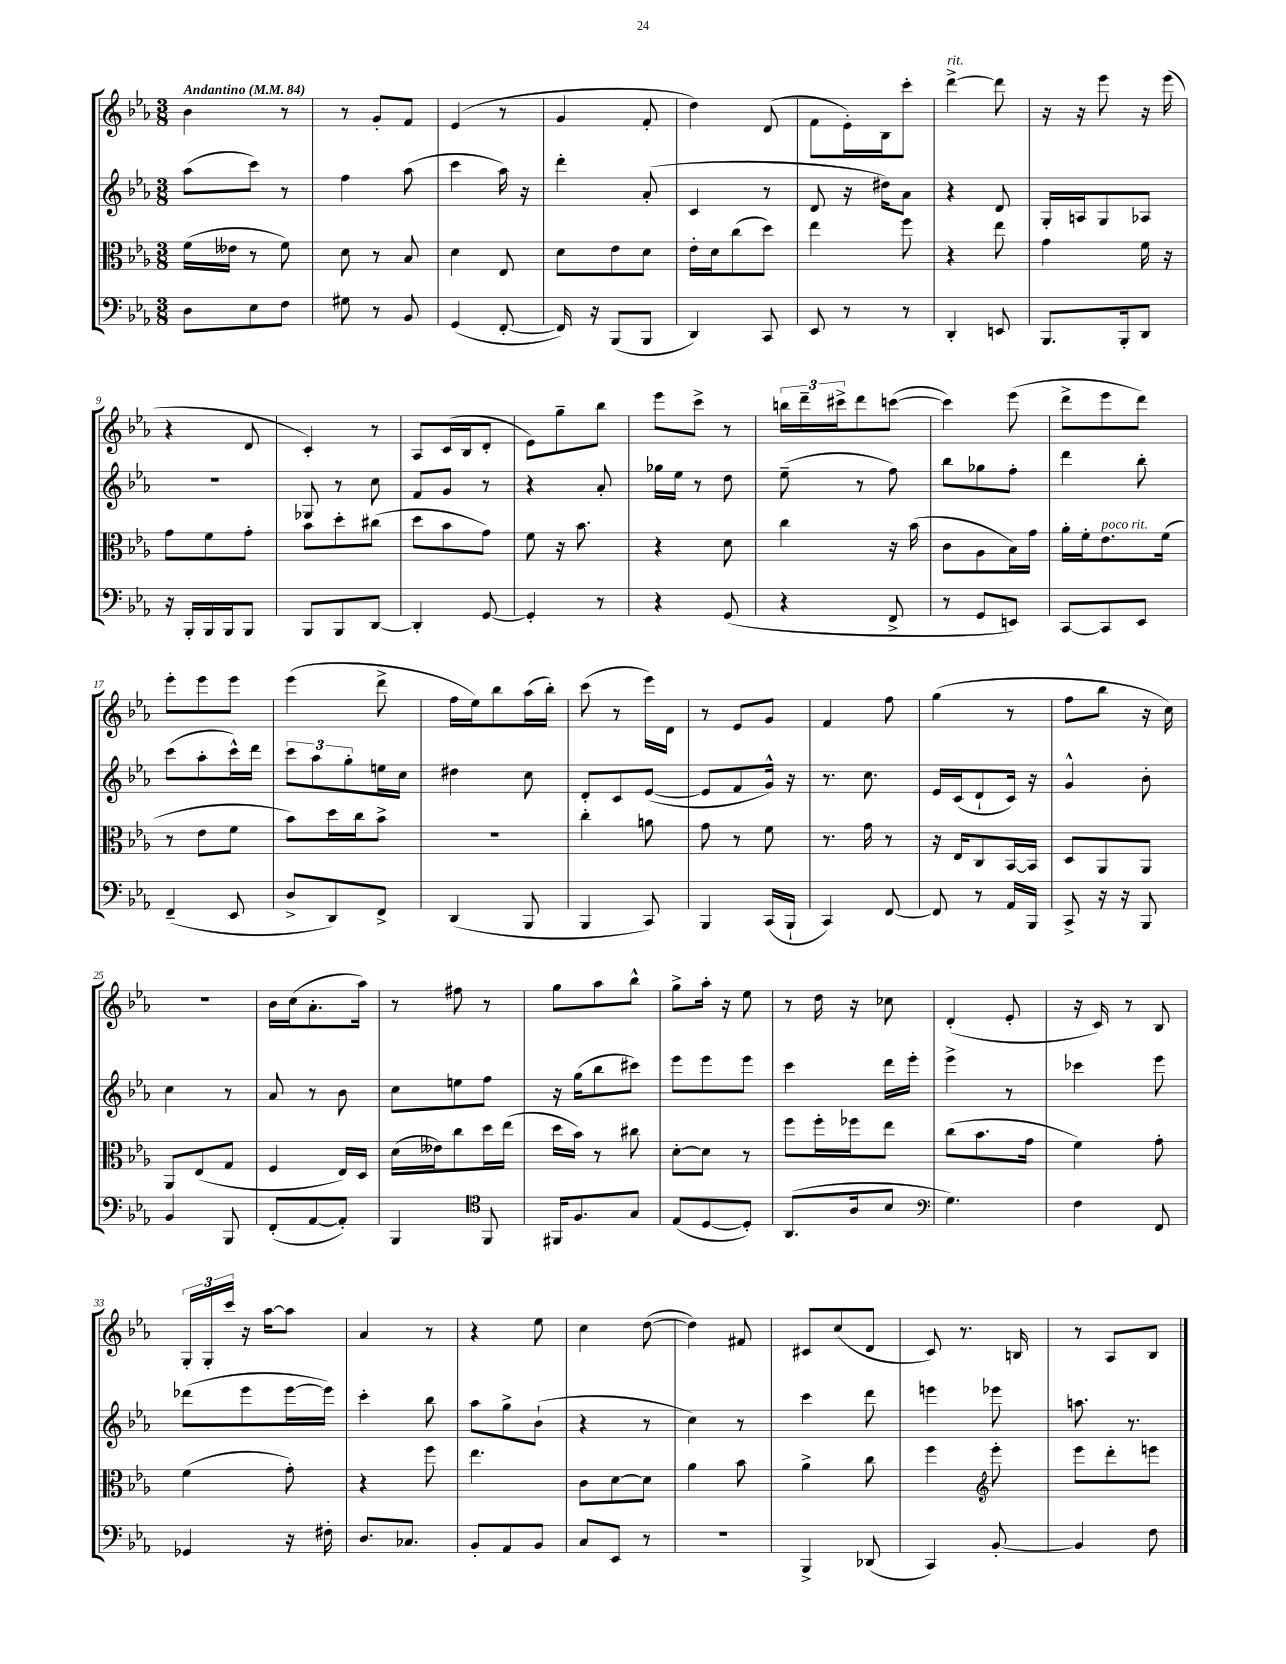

**kern	**kern	**kern	**kern
*staff4	*staff3	*staff2	*staff1
*clefF4	*clefC3	*clefG2	*clefG2
*k[b-e-a-]	*k[b-e-a-]	*k[b-e-a-]	*k[b-e-a-]
*M3/8	*M3/8	*M3/8	*M3/8
*MM84	*MM84	*MM84	*MM84
8D\L	(16f\LL	(8aa-\L	4b-\
.	16e--\JJ	.	.
8E-\	8r	8ccc\J)	.
8F\J	8f\)	8r	8r
=	=	=	=
8G#\	8d\	4ff\	8r
8r	8r	.	8g'/L
8BB-/	8B-/	(8aa-\	8f/J
=	=	=	=
(4GG/	4d\	4ccc\	(4e-/
[8FF'/	8E-/	16aa-\)	8r
.	.	16r	.
=	=	=	=
16FF/])	8d\L	4ddd'\	4g/
16r	.	.	.
(8BBB-/L	8e-\	.	.
8BBB-/J	8d\J	(8a-'/	8f'/
=	=	=	=
4DD/)	16e-'\LL	4c/	4dd\)
.	16d\J	.	.
.	(8cc\	.	.
8CC/	8dd\J)	8r	(8d/
=	=	=	=
8EE-/	4ee-\	8d/	8f\L
8r	.	16r	16e-'\L)
.	.	16dd#\LK)	16B-\J
8r	8ff\	8a-\J	8ccc'\J
=	=	=	=
4DD'/	4r	4r	[4ddd^\
8EE/	8ee-\	8d/	8ddd\]
=	=	=	=
8.BBB-/L	4g\	16G'/LL	16r
.	.	16A/J	16r
.	.	8G/	8eee-\
16BBB-'/k	.	.	.
8DD/J	16f\	8A-/J	16r
.	16r	.	(16eee-\
=	=	=	=
16r	8g\L	4.r	4r
16BBB-'/LL	.	.	.
16BBB-/	8f\	.	.
16BBB-/J	.	.	.
8BBB-/J	8g'\J	.	8d/
=	=	=	=
8BBB-/L	8b-\L	8G-/	4c'/)
8BBB-/	8dd'\	8r	.
[8DD/J	(8cc#\J	8cc\	8r
=	=	=	=
4DD'/]	8dd\L	8f/L	8A-/L
.	8b-\	8g/J	(16c/L
.	.	.	16B-/J
[8GG/	8g\J)	8r	8d'/J
=	=	=	=
4GG'/]	8f\	4r	8e-\L)
.	16r	.	8gg~\
.	8.b-\	.	.
8r	.	8a-'/	8bb-\J
=	=	=	=
4r	4r	16gg-\LL	8eee-\L
.	.	16ee-\JJ	.
.	.	8r	8ccc^\J
(8GG/	8d\	8dd\	8r
=	=	=	=
4r	4cc\	(8ee-~\	24bb\LL
.	.	.	24ddd~\
.	.	.	24ccc#^\J
.	.	8r	8ddd\
8FF^/	16r	8ff\)	([8ccc\J
.	(16b-\	.	.
=	=	=	=
8r	8c\L	8bb-\L	4ccc\])
8GG/L	8A-\	8gg-\	.
8EE/J)	16B-\L)	8ff'\J	(8eee-\
.	16g\JJ	.	.
=	=	=	=
[8CC/L	16a-'\LL	4ddd\	8ddd^\L
.	16f'\J	.	.
8CC/]	8.e-\	.	8eee-\
8EE-/J	.	8bb-'\	8ddd\J)
.	(16f\Jk	.	.
=	=	=	=
(4FF~/	8r	(8ccc\L	8eee-'\L
.	8e-\L	8aa-'\	8eee-\
8EE-/	8f\J	16ccc^^\L)	8eee-\J
.	.	16ddd\JJ	.
=	=	=	=
8D^/L	8b-\L)	12ccc\L	(4eee-\
.	.	12aa-\	.
8DD/)	16dd\L	.	.
.	.	12gg'\	.
.	16cc\J	.	.
8FF^/J	8b-^\J	16ee\L	8ddd^\
.	.	16cc\JJ	.
=	=	=	=
(4DD/	4.r	4dd#\	16ff\LL
.	.	.	16ee-\J)
.	.	.	8bb-\
8BBB-/	.	8cc\	(16aa-\L
.	.	.	16bb-'\JJ)
=	=	=	=
4BBB-/	4cc'\	8d'/L	(8ccc\
.	.	8c/	8r
8CC/)	8a\	([8e-/J	16eee-\LL)
.	.	.	16d\JJ
=	=	=	=
4BBB-/	8g\	8e-/]L	8r
.	8r	8f/	8e-/L
(16CC/LL	8f\	16g^^/Jk)	8g/J
16BBB-`/JJ	.	16r	.
=	=	=	=
4CC/)	8.r	8.r	4f/
.	16g\	8.cc\	.
[8FF/	8r	.	8ff\
=	=	=	=
8FF/]	16r	16e-/LL	(4gg\
.	16E-/LK	(16c/J	.
8r	8C/	8d`/	.
16AA-/LL	[16BB-/L	16c/Jk)	8r
16BBB-/JJ	16BB-/]JJ	16r	.
=	=	=	=
8CC^/	8D/L	4g^^/	8ff\L
16r	8AA-/	.	8bb-\J
16r	.	.	.
8BBB-/	8AA-/J	8b-'\	16r
.	.	.	16cc\)
=	=	=	=
4BB-/	8AA-/L	4cc\	4.r
.	(8E-/	.	.
8BBB-/	8G/J	8r	.
=	=	=	=
(8FF'/L	4F/	8a-/	16b-\LL
.	.	.	(16cc\J
[8AA-/	.	8r	8.a-'\
8AA-'/]J)	16E-/LL)	8b-\	.
.	16D/JJ	.	16aa-\Jk)
=	=	=	=
4BBB-/	(16d\LL	8cc\L	8r
.	16e--\J)	.	.
.	8cc\	8ee\	8ff#\
*clefC4	*	*	*
8FF/	16dd\L	8ff\J	8r
.	(16ee-\JJ	.	.
=	=	=	=
16FF#/LK	16dd\LL	16r	8gg\L
8.F/	16b-\JJ)	(16gg\LK	.
.	8r	8bb-\	8aa-\
8G/J	8cc#\	8ccc#\J)	8bb-^^\J
=	=	=	=
(8E-/L	[8d'\L	8eee-\L	8gg^\L
[8D/	8d\]J	8eee-\	16aa-'\Jk
.	.	.	16r
8D'/]J)	8r	8eee-\J	8ee-\
=	=	=	=
(8.AA-/L	8ff\L	4ccc\	8r
.	16ff'\L	.	16dd\
16A-/k	16ff-\J	.	16r
8B-/J	8ee-\J	16ddd\LL	8cc-\
.	.	16eee-'\JJ	.
=	=	=	=
*clefF4	*	*	*
4.G\)	(8cc\L	4eee-^\	(4d'/
.	8.b-\	.	.
.	.	8r	8e-'/
.	16g\Jk	.	.
=	=	=	=
4F\	4f\)	4ccc-\	16r
.	.	.	16c/)
.	.	.	8r
8FF/	8g'\	8eee-\	8B-/
=	=	=	=
4GG-/	(4f\	(8ddd-\L	24G'/LL
.	.	.	24G'/
.	.	.	24ccc/JJ
.	.	8eee-\	16r
.	.	.	[16aa-\LK
16r	8g'\)	[16eee-\L	8aa-\]J
16F#'\	.	16eee-\]JJ)	.
=	=	=	=
8.D/L	4r	4ccc'\	4a-/
8.C-/J	.	.	.
.	8ff\	8bb-\	8r
=	=	=	=
8BB-'/L	4.ee-\	8aa-\L	4r
8AA-/	.	8gg^\	.
8BB-/J	.	(8b-`\J	8ee-\
=	=	=	=
8C/L	8c\L	4r	4cc\
8EE-/J	[8d\	.	.
8r	8d\]J	8r	([8dd\
=	=	=	=
4.r	4a-\	4cc\)	4dd\])
.	8b-\	8r	8f#/
=	=	=	=
4BBB-^/	4a-^\	4ccc\	8c#/L
.	.	.	(8cc/
(8DD-/	8cc\	8ddd\	8d/J
=	=	=	=
4CC/)	4ff\	4eee\	8c/)
.	.	.	8.r
*	*clefG2	*	*
[8BB-'/	8eee-'\	8eee-\	.
.	.	.	16B/
=	=	=	=
4BB-/]	8eee-\L	8.aa\	8r
.	8ddd'\	.	8A-/L
.	.	8.r	.
8F\	8eee\J	.	8B-/J
==	==	==	==
*-	*-	*-	*-
